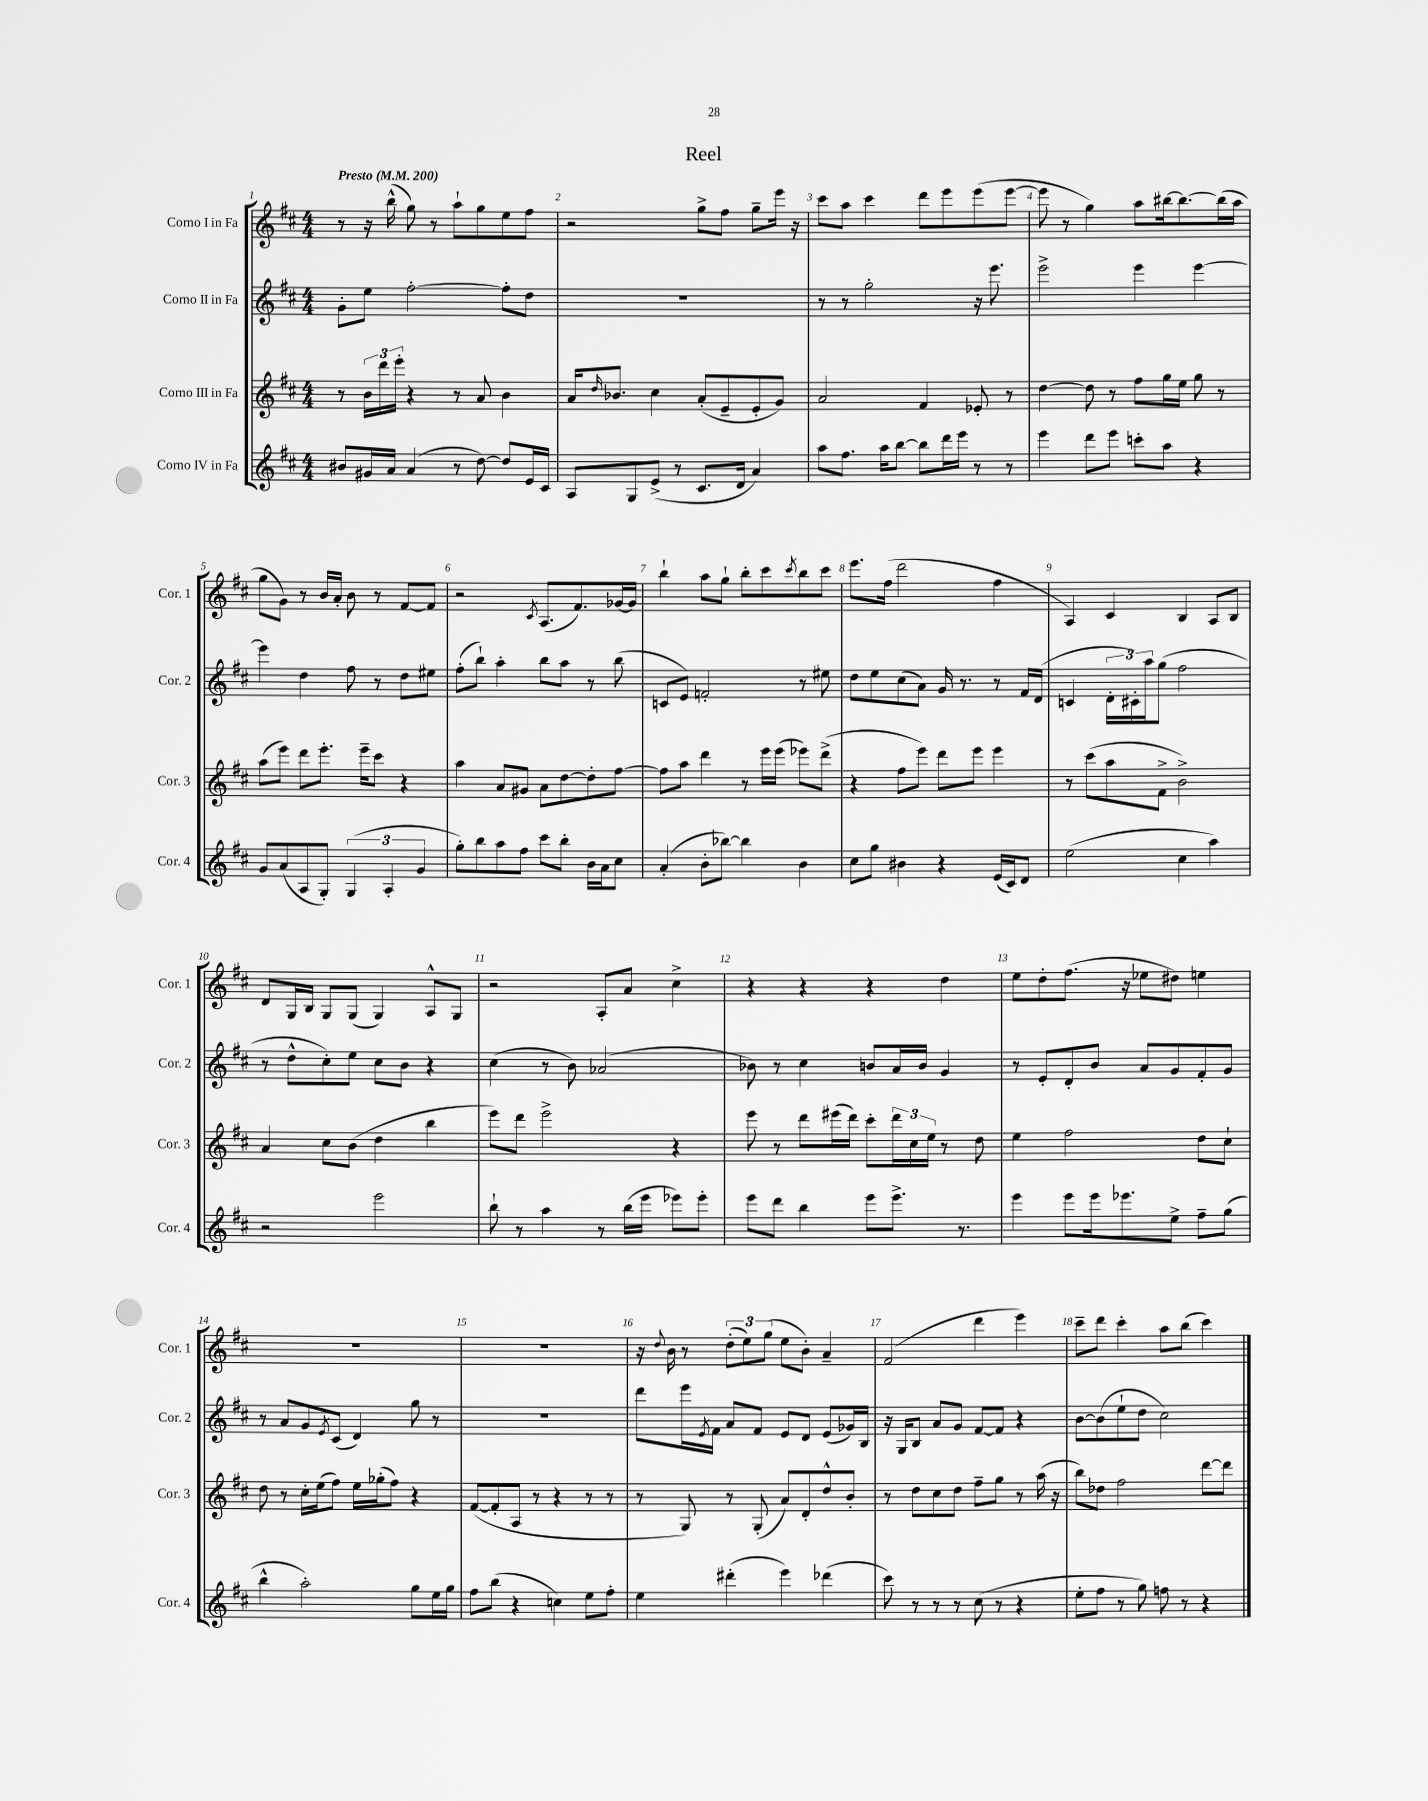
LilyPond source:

\header { title = "Reel" }
<<
\new StaffGroup <<
\new Staff = "s0" \with { instrumentName = "Corno I in Fa" shortInstrumentName = "Cor. 1" } {
    \clef treble \key d \major \numericTimeSignature \time 4/4 \tempo "Presto" 4 = 200
    r8 r16 b''16-^( g''8) r8 a''8-! g''8 e''8 fis''8 |
    r2 g''8-> fis''8 g''8-- e'''16 r16 |
    cis'''8 a''8 cis'''4 d'''8 e'''8 e'''8( e'''8~ |
    e'''8 r8 g''4) a''8 bis''16~ bis''8.~ bis''16( a''16 |
    g''8 g'8) r8 b'16 a'16-. b'8 r8 fis'8~ fis'8 |
    r2 \acciaccatura { cis'8 } a8.( fis'8.) ges'16~ ges'16 |
    b''4-! a''8 g''8-! b''8-. cis'''8 \acciaccatura { cis'''8 } b''8 cis'''8 |
    e'''8. fis''16( d'''2 fis''4 |
    a4) cis'4 b4 a8 b8 |
    d'8 g16 b16 g8 g8( g4) a8-^ g8 |
    r2 a8-. a'8 cis''4-> |
    r4 r4 r4 d''4 |
    e''8 d''8-. fis''8.( r16 ees''8 dis''8) e''4 |
    r1 |
    R1 |
    r16 \appoggiatura { d''8 } b'16 r8 \tuplet 3/2 { d''8-.( e''8) g''8( } e''8 b'8-.) a'4-- |
    fis'2( d'''4 e'''4) |
    cis'''8-- d'''8 cis'''4-. a''8 b''8( cis'''4) \bar "|." |
}
\new Staff = "s1" \with { instrumentName = "Corno II in Fa" shortInstrumentName = "Cor. 2" } {
    \clef treble \key d \major \numericTimeSignature \time 4/4
    g'8-. e''8 fis''2~-. fis''8-. d''8 |
    R1 |
    r8 r8 g''2-. r16 e'''8. |
    e'''2-> e'''4 e'''4~ |
    e'''4 d''4 fis''8 r8 d''8 eis''8 |
    fis''8-.( b''8-!) a''4-. b''8 a''8 r8 b''8( |
    c'8 e'8) f'2-. r8 eis''8 |
    d''8 e''8 cis''8( a'8) g'16 r8. r8 fis'16 d'16( |
    c'4 \tuplet 3/2 { d'16-. cis'16-.) a''16 } g''8( fis''2 |
    r8 d''8-^ cis''8-.) e''8 cis''8 b'8 r4 |
    cis''4( r8 b'8) aes'2( |
    bes'8) r8 cis''4 b'8 a'16 b'16 g'4 |
    r8 e'8-. d'8-. b'8 a'8 g'8 fis'8-. g'8 |
    r8 a'8 g'8 \acciaccatura { e'8 } cis'8( d'4) g''8 r8 |
    R1 |
    d'''8 e'''16 \acciaccatura { e'8 } fis'16 a'8 fis'8 e'8 d'8 e'8( ges'16) b16 |
    r16 g16 b8 a'8 g'8 fis'8~ fis'8 r4 |
    b'8~ b'8( e''8-! d''8 cis''2) \bar "|." |
}
\new Staff = "s2" \with { instrumentName = "Corno III in Fa" shortInstrumentName = "Cor. 3" } {
    \clef treble \key d \major \numericTimeSignature \time 4/4
    r8 \tuplet 3/2 { b'16 d'''16 e'''16-. } r4 r8 a'8 b'4 |
    a'16 \grace { d''16 } bes'8. cis''4 a'8-.( e'8-- e'8-. g'8) |
    a'2 fis'4 ees'8-. r8 |
    d''4~ d''8 r8 fis''8 g''16 e''16 g''8 r8 |
    a''8( e'''8) d'''8 e'''8.-. e'''16-- cis'''8 r4 |
    a''4 a'8 gis'8 a'8 d''8~ d''8-. fis''8~ |
    fis''8 a''8 d'''4 r8 e'''16 e'''16( ees'''8) d'''8->( |
    r4 fis''8 e'''8) d'''8 e'''8 e'''4 |
    r8 cis'''8( a''8 fis'8-> b'2->) |
    a'4 cis''8 b'8( d''4 b''4 |
    e'''8) d'''8 e'''2-> r4 |
    e'''8 r8 d'''8 eis'''16( d'''16) cis'''8-. \tuplet 3/2 { d'''16 cis''16 e''16 } r8 d''8 |
    e''4 fis''2 d''8 cis''8-! |
    d''8 r8 cis''16-. e''16( fis''8) e''16 ges''16-.( fis''8) r4 |
    fis'8~( fis'8-. a8 r8 r4 r8 r8 |
    r8 g8) r8 g8-.( a'8) d'8-. d''8-^ b'8-. |
    r8 d''8 cis''8 d''8 fis''8-- g''8 r8 a''16( r16 |
    b''8) des''8 fis''2 d'''8~ d'''8 \bar "|." |
}
\new Staff = "s3" \with { instrumentName = "Corno IV in Fa" shortInstrumentName = "Cor. 4" } {
    \clef treble \key d \major \numericTimeSignature \time 4/4
    bis'8 gis'16 a'16 a'4( r8 d''8~) d''8 e'16 cis'16 |
    a8 g8 e'8->( r8 cis'8. d'16 a'4) |
    a''8 fis''8. a''16 b''8~ b''8 d'''16 e'''16 r8 r8 |
    e'''4 d'''8 e'''8 c'''8-. a''8 r4 |
    g'8 a'8( a8 g8-.) \tuplet 3/2 { g4( a4-. g'4 } |
    g''8-.) b''8 a''8 fis''8 cis'''8 b''8-. b'16 a'16 cis''8 |
    a'4-.( b'8-. bes''8~) bes''4 b'4 |
    cis''8 g''8 bis'4 r4 e'16( cis'16) d'8 |
    e''2( cis''4 a''4) |
    r2 e'''2 |
    b''8-! r8 a''4 r8 b''16( e'''16 ees'''8) ees'''8-. |
    e'''8 d'''8 b''4 e'''8 e'''8.-> r8. |
    e'''4 e'''8 e'''16 ees'''8. e''8-> fis''8-- g''8( |
    b''4-^ a''2-.) g''8 e''16 g''16 |
    fis''8 b''8( r4 c''4) e''8 fis''8-. |
    e''4 dis'''4-.( e'''4) des'''4( |
    cis'''8) r8 r8 r8 cis''8( r8 r4 |
    e''8-. fis''8 r8 g''8) f''8 r8 r4 \bar "|." |
}
>>
>>
\layout { \context { \Score \override BarNumber.break-visibility = ##(#f #t #t) barNumberVisibility = #all-bar-numbers-visible } }
